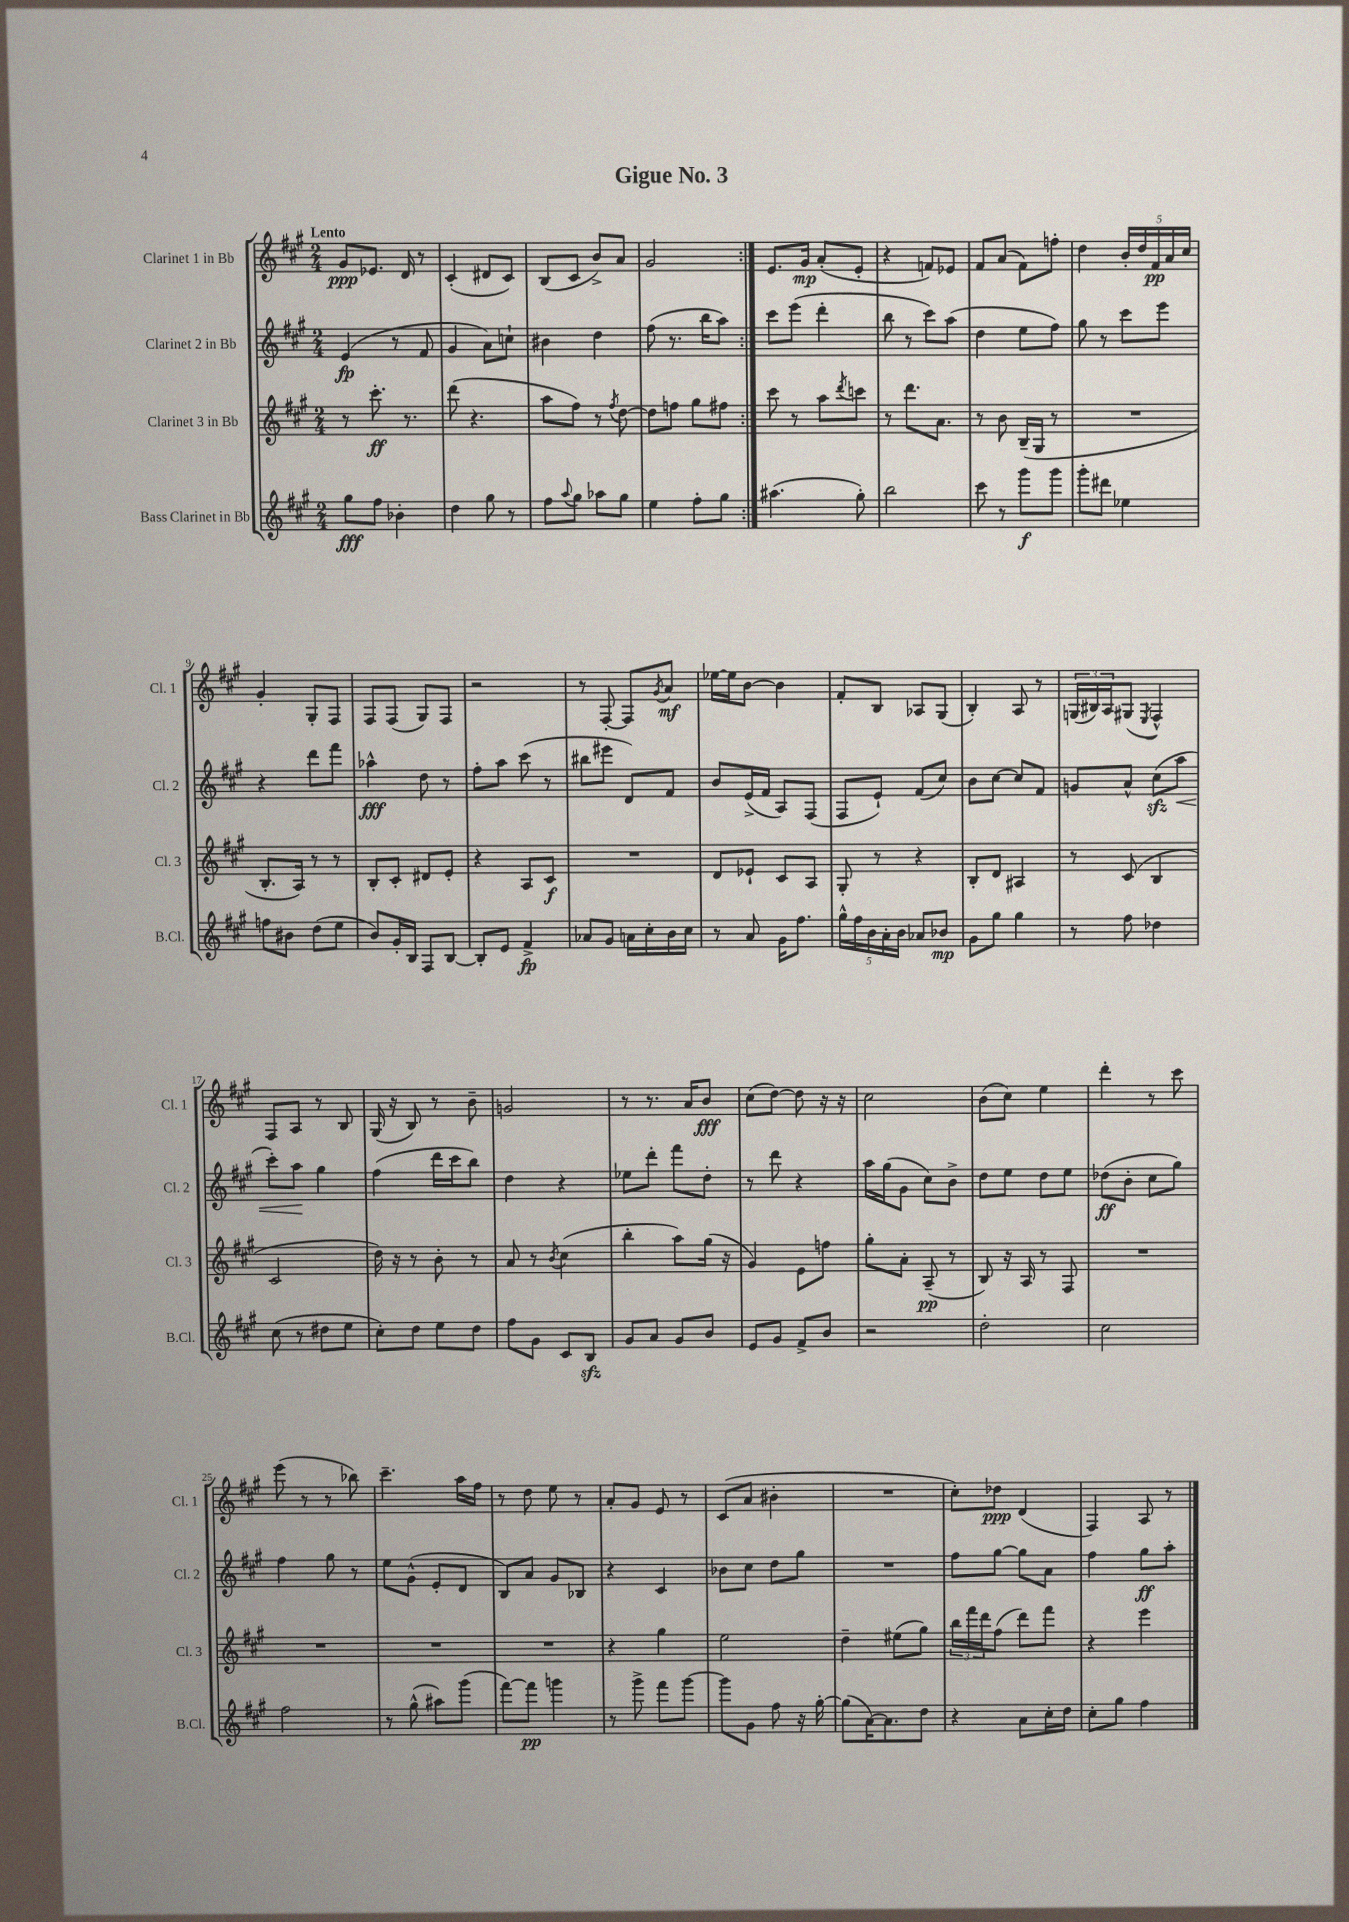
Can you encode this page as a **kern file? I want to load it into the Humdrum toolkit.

**kern	**kern	**kern	**kern
*staff4	*staff3	*staff2	*staff1
*clefG2	*clefG2	*clefG2	*clefG2
*k[f#c#g#]	*k[f#c#g#]	*k[f#c#g#]	*k[f#c#g#]
*M2/4	*M2/4	*M2/4	*M2/4
8gg#\L	8r	(4e/	8g#/L
8ff#\J	8.ccc#'\	.	8.e-/J
4b-'\	.	8r	.
.	8.r	.	16d/
.	.	8f#/	8r
=	=	=	=
4dd\	(8ddd\	4g#/	(4c#'/
.	4.r	.	.
8gg#\	.	8a\L)	8d#/L
8r	.	8cc`\J	8c#/J)
=	=	=	=
8ff#\L	8aa\L	4b#\	(8B/L
8qqaa/	.	.	.
8gg#\J	8ff#\J)	.	8c#/J
8aa-\L	8r	4dd\	8b^/L)
.	8qff#/	.	.
8gg#\J	[8dd\	.	8a/J
=	=	=	=
4ee\	8dd\]L	(8ff#\	2g#/
.	8ff\J	8.r	.
8ff#'\L	8gg#\L	.	.
.	.	16bb\LK	.
8gg#\J	8ff#\J	8aa\J)	.
=:|!	=:|!	=:|!	=:|!
(4.aa#\	8ccc#\	8ccc#\L	8.e/L
.	8r	(8eee\J	.
.	.	.	16g#/Jk
.	8aa\L	4ddd'\	(8a'/L
.	8qddd/	.	.
8gg#'\)	8ccc\J	.	8e'/J
=	=	=	=
2bb\	8r	8bb\	4r
.	8.ddd\L	8r	.
.	.	8ccc#\L)	8f/L)
.	8.a\J	.	.
.	.	(8aa\J	8e-/J
=	=	=	=
8ccc#\	8r	4dd\	8f#/L
8r	8b\	.	(8a/J
8ggg#\L	(16B~/LL	8ee\L	8f#\L)
.	16G#/JJ	.	.
8ggg#\J	8r	8ff#\J)	8ff'\J
=	=	=	=
8ggg#'\L	2r	8gg#\	4dd\
8ddd#\J	.	8r	.
4ee-\	.	8ccc#\L	20b'/LL
.	.	.	20dd/
.	.	.	20f#/
.	.	8eee\J	.
.	.	.	20a/
.	.	.	20cc#/JJ
=	=	=	=
8ff\L	8.B'/L	4r	4g#'/
8b#\J	.	.	.
.	16A/Jk)	.	.
(8dd\L	8r	8ddd\L	8G#'/L
8ee\J	8r	8fff#\J	8F#/J
=	=	=	=
8b/L)	8B'/L	4aa-^^\	8F#/L
16g#'/L	8c#'/J	.	(8F#/J
16B/JJ	.	.	.
8F#/L	8d#/L	8dd\	8G#/L)
[8B/J	8e'/J	8r	8F#/J
=	=	=	=
8B'/]L	4r	8ff#'\L	2r
8e/J	.	8aa\J	.
4f#^/	8A/L	(8ccc#\	.
.	8c#/J	8r	.
=	=	=	=
8a-/L	2r	8bb#\L	8r
8g#/J	.	8eee#\J	[8F#'/
16a\LL	.	8d/L)	8F#/]L
16cc#'\	.	.	.
.	.	.	8qg#/
16b\	.	8f#/J	8a/J
16cc#\JJ	.	.	.
=	=	=	=
8r	8d/L	8b/L	[16ee-\LL
.	.	.	16ee-\]J
8a/	8e-`/J	(16e^/L	[8b\J
.	.	16f#/JJ	.
16g#\LK	8c#/L	8A/L)	4b\]
8.ff#\J	.	.	.
.	8A/J	(8F#/J	.
=	=	=	=
20gg#^^\LL	8G#'/	8F#/L	8f#'/L
20ff#\	.	.	.
20b\	.	.	.
.	8r	8e`/J)	8B/J
20a'\	.	.	.
20b\JJ	.	.	.
8a-/L	4r	(8f#/L	8A-/L
8b-/J	.	8cc#/J)	(8G#/J
=	=	=	=
8g#\L	8B'/L	8b\L	4B'/)
8gg#\J	8d/J	[8cc#\J	.
4gg#\	4A#/	8cc#/]L	8A/
.	.	8f#/J	8r
=	=	=	=
8r	8r	8g/L	(24G/LL
.	.	.	24B#/)
.	.	.	24A/J
8ff#\	(8c#/	8a^^/J	(8G#/J
.	.	.	8qE/
4dd-\	4B/	(8cc#\L	4F#^^/)
.	.	8aa\J	.
=	=	=	=
(8cc#\	2c#/	8ccc#'\L)	8F#/L
8r	.	8aa\J	8A/J
8dd#\L	.	4gg#\	8r
8ee\J	.	.	8B/
=	=	=	=
8cc#'\L)	16dd\)	(4ff#\	(16G#/
.	16r	.	16r
8dd\J	8r	.	8B/)
8ee\L	8b'\	16ddd\LL	8r
.	.	16ccc#\J	.
8dd\J	8r	8bb\J)	8b~\
=	=	=	=
8ff#\L	8a/	4dd\	2g/
8g#\J	8r	.	.
.	8qb/	.	.
8c#/L	(4cc#\	4r	.
8B/J	.	.	.
=	=	=	=
8g#/L	4bb'\	8ee-\L	8r
8a/J	.	8ddd'\J	8.r
8g#/L	8aa\L)	8fff#\L	.
.	.	.	16a/LK
8b/J	(16gg#\Jk	8dd'\J	8b/J
.	16r	.	.
=	=	=	=
8e/L	4g#/)	8r	(8cc#\L
8g#/J	.	8ddd\	[8dd\J)
8f#^/L	8e\L	4r	8dd\]
8b/J	8ff\J	.	16r
.	.	.	16r
=	=	=	=
2r	8gg#'\L	16aa\LL	2cc#\
.	.	(16gg#\J	.
.	8a'\J	8g#\J	.
.	(8A~/	8cc#\L)	.
.	8r	8b^\J	.
=	=	=	=
2dd'\	8B/)	8dd\L	(8b\L
.	16r	8ee\J	8cc#\J)
.	16A/	.	.
.	8r	8dd\L	4ee\
.	8F#/	8ee\J	.
=	=	=	=
2cc#\	2r	(8dd-\L	4ddd'\
.	.	8b'\J	.
.	.	8cc#\L	8r
.	.	8gg#\J)	8ccc#\
=	=	=	=
2ff#\	2r	4ff#\	(8eee\
.	.	.	8r
.	.	8gg#\	8r
.	.	8r	8bb-\)
=	=	=	=
8r	2r	8ee\L	4.ccc#~\
(8gg#^^\	.	(8g#^^\J	.
8aa#\L)	.	8e'/L	.
(8ggg#\J	.	8d/J	16aa\LL
.	.	.	16ff#\JJ
=	=	=	=
[8fff#\L)	2r	8B/L)	8r
8fff#\]J	.	8a/J	8dd\
4ggg\	.	8g#/L	8ee\
.	.	8B-/J	8r
=	=	=	=
8r	4r	4r	8a'/L
8ggg#^\	.	.	8g#/J
8fff#\L	4gg#\	4c#/	8e/
[8ggg#\J	.	.	8r
=	=	=	=
8ggg#\]L	2ee\	8b-\L	(8c#/L
8g#\J	.	8cc#\J	8a/J
8ff#\	.	8dd\L	4b#'\
16r	.	8gg#\J	.
[16gg#'\	.	.	.
=	=	=	=
(8gg#\]L	4dd~\	2r	2r
[16a\K)	.	.	.
8.a\]	.	.	.
.	(8ee#\L	.	.
8dd\J	8gg#\J)	.	.
=	=	=	=
4r	24bb\LL	8ff#\L	8cc#'\L)
.	24fff#\	.	.
.	24ddd\J	.	.
.	(8ff#\J	[8gg#\J	8dd-\J
8a\L	8ddd\L)	8gg#\]L	(4d/
16cc#'\L	8fff#\J	8a\J	.
16dd\JJ	.	.	.
=	=	=	=
8cc#'\L	4r	4ff#\	4F#/)
8gg#\J	.	.	.
4ff#\	4eee\	8gg#\L	8A/
.	.	8aa'\J	8r
==	==	==	==
*-	*-	*-	*-
